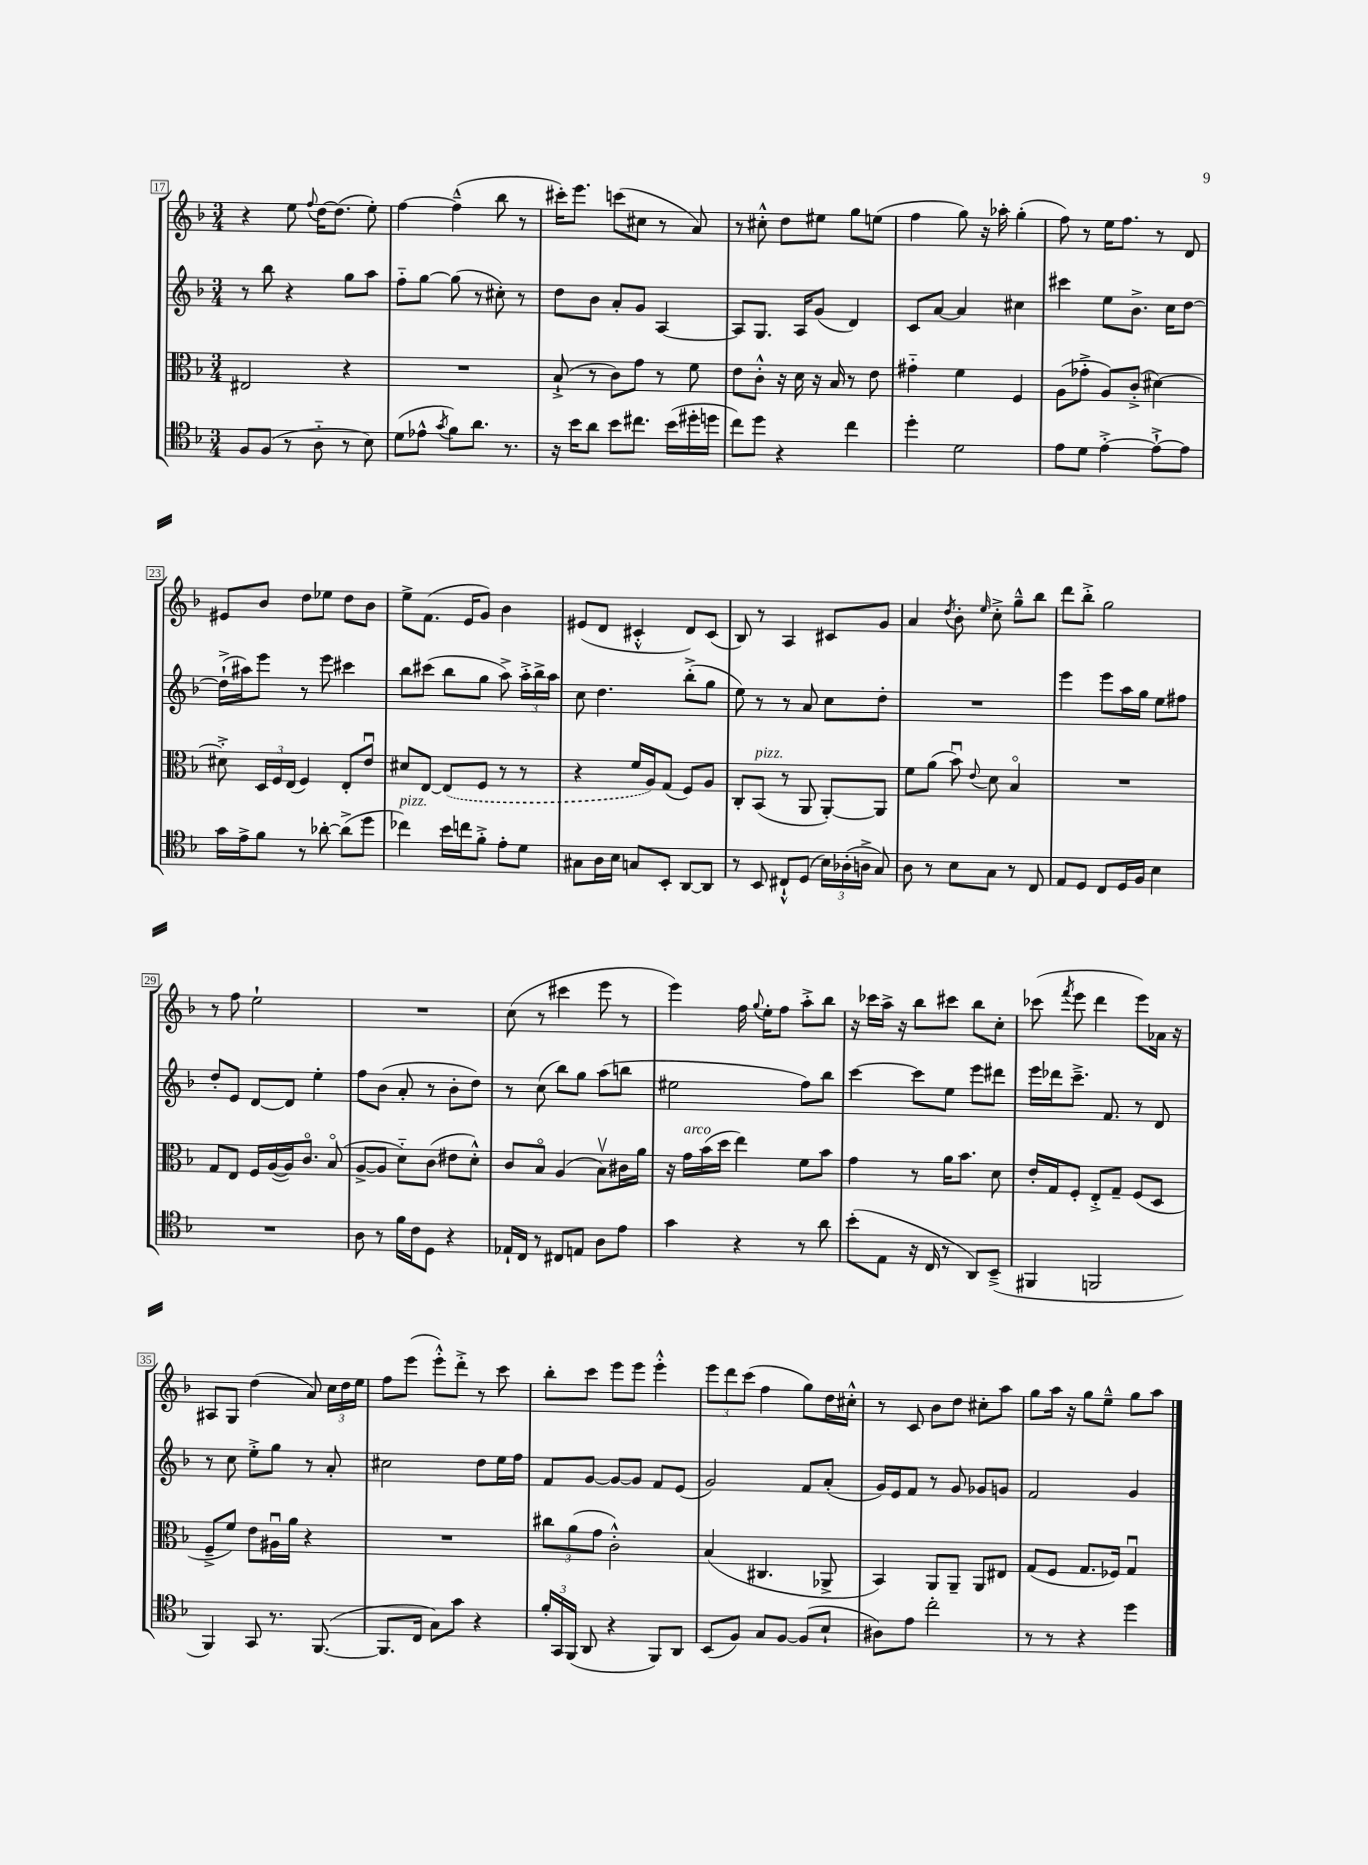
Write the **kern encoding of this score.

**kern	**kern	**kern	**kern
*part4	*part3	*part2	*part1
*staff4	*staff3	*staff2	*staff1
*clefC4	*clefC3	*clefG2	*clefG2
*k[b-]	*k[b-]	*k[b-]	*k[b-]
*M3/4	*M3/4	*M3/4	*M3/4
=17	=17	=17	=17
8F/L	2E#X/	8r	4r
(8F/J	.	8bb-\	.
8r	.	4r	8ee\
.	.	.	8qqff/
8A\	.	.	[16dd\KL
.	.	.	(8.dd\J]
8r	4r	8gg\L	.
8B-\)	.	8aa\J	8ee'\)
=18	=18	=18	=18
(8d\L	2.r	8ff\L	[4ff\
8e-X^^\J	.	[8gg\J	.
8qg/	.	.	.
8f\L)	.	(8gg\]	(4ff~^^\]
8.a\J	.	8r	.
.	.	8cc#X'\)	8bb-\
8.r	.	.	.
.	.	8r	8r
=19	=19	=19	=19
16r	(8B-`^/	8dd\L	16ccc#X'\KL)
16b-\KL	.	.	8.eee\J
8a\J	8r	8b-\J	.
8b-\L	8c\L)	8a'/L	(8cccn\L
8.cc#X\J	8g\J	8g/J	8cc#X\J
.	8r	[4A/	8r
(16b-\LL	.	.	.
16dd#X'\	8f\	.	8a/)
16ddn\JJ	.	.	.
=20	=20	=20	=20
8cc\L)	8e\L	8A/L]	8r
8dd\J	8c'^^\J	8.G/J	8cc#X'^^\
4r	16r	.	8dd\L
.	16d\	16A/KL	.
.	16r	(8g/J	8ee#X\J
.	16B-/	.	.
4cc\	8r	4d/)	8gg\L
.	8e\	.	(8een\J
=21	=21	=21	=21
4dd'\	4g#X\	8c/L	4ff\
.	.	[8a/J	.
2d\	4f\	4a/]	8gg\)
.	.	.	16r
.	.	.	16aa-X'\
.	4F/	4cc#X\	(4gg'\
=22	=22	=22	=22
8e\L	(8A\L	4ccc#X\	8ff\)
8d\J	8g-X'^\J	.	8r
[4e'^\	8A/L)	8ee\L	16ee\KL
.	.	.	8.ff\J
.	(8c'^/J	8.b-^\J	.
8e`^\L_	[4d#X\)	.	8r
.	.	16cc\KL	.
8e\J]	.	[8dd\J	8d/
!!LO:LB:g=z
=23	=23	=23	=23
16g\LL	8d#X'^\]	(16dd`^\LL]	8e#X/L
16e^\J	.	16aa#X\J)	.
8f\J	24D/LL	8eee\J	8b-/J
.	24F/	.	.
.	(24E/JJ	.	.
8r	4F/)	8r	8dd\L
[8a-X'\	.	8eee\	8ee-X\J
(8a-^\L]	8E'/L	4ccc#X\	8dd\L
8dd\J	8eu/J	.	8b-\J
=24	=24	=24	=24
!LO:TX:a:i:t=pizz.	!	!	!
4cc-X\)	8d#X/L	8bb-\L	8ee^\L
.	[8E/J	(8ccc#X\J	(8.f\J
16b-\LL	(8E/L]	8bb-\L	.
16ccn\J	.	.	16e/KL
8f'^\J	8F/J	8gg\J	8g/J)
8e'\L	8r	8aa^\)	4b-\
8d\J	8r	24aa'^\LL	.
.	.	24bb-^\	.
.	.	24aa\JJ	.
=25	=25	=25	=25
8G#X\L	4r	8cc\	(8e#X/L
16A\L	.	4.dd\	8d/J
16B-\JJ	.	.	.
8Gn/L	16f/LL	.	4c#X'^^/
.	16A/J)	.	.
8BB-'/J	(8G/J	.	.
[8AA/L	8F/L)	(8bb-'^\L	8d/L)
8AA/J]	8A/J	8gg\J	(8c#/J
=26	=26	=26	=26
8r	8C'/L	8ee\)	8B-/)
!	!LO:TX:a:i:t=pizz.	!	!
8BB-/	(8BB-/J	8r	8r
8C#X`^^/L	8r	8r	4A/
(8D/J	8AA/	8a/	.
24B-\LL)	[8AA'/L)	8cc\L	8c#X/L
(24A-X'\	.	.	.
24An^\JJ	.	.	.
8G/)	8AA/J]	8dd'\J	8g/J
=27	=27	=27	=27
8A\	8f\L	2.r	4a/
8r	(8a\J	.	.
.	.	.	8qdd/
8B-\L	8b-u\)	.	8b-'\
.	8qqe/	.	16qqee/
8G\J	8d\	.	8cc'^\
8r	4B-/	.	8gg~^^\L
8C/	.	.	8bb-\J
=28	=28	=28	=28
8E/L	2.r	4eee\	8ddd\L
8D/J	.	.	8bb-'^\J
8C/L	.	8eee\L	2gg\
16D/L	.	16aa\L	.
16F/JJ	.	16gg\JJ	.
4B-\	.	8ee\L	.
.	.	8ff#X\J	.
!!LO:LB:g=z
=29	=29	=29	=29
2.r	8G/L	8dd'/L	8r
.	8E/J	8e/J	8ff\
.	16F/LL	[8d/L	2ee`\
.	([16A/	.	.
.	16A/J])	8d/J]	.
.	8.c/J	.	.
.	.	4ee'\	.
.	(8B-/	.	.
=30	=30	=30	=30
8A\	[8A^/L	8ff\L	2.r
8r	8A/J]	(8b-\J	.
16f\LL	8d\L)	8a'/	.
16c\J	.	.	.
8D\J	(8c\J	8r	.
4r	8e#X\L	8b-'\L	.
.	8d'^^\J)	8dd\J)	.
=31	=31	=31	=31
16E-X`/LL	8c/L	8r	(8cc\
16C/JJ	.	.	.
8r	8B-/J	(8cc\	8r
8C#X/L	(4A/	8bb-\L)	4ccc#X\
8En/J	.	8gg\J	.
8A\L	8B-v\L)	(8aa\L	8eee\
8e\J	16c#X\L	8bbn\J	8r
.	16a\JJ	.	.
=32	=32	=32	=32
4g\	16r	2ee#X\	4eee\)
!	!LO:TX:a:i:t=arco	!	!
.	16g\LL	.	.
.	(16b-\	.	.
.	16dd\JJ	.	.
4r	4ee\)	.	16ff\
.	.	.	8qqgg/
.	.	.	16ee'\KL
.	.	.	8ff\J
8r	8f\L	8ff\L)	8aa'^\L
8a\	8b-\J	8bb-\J	8bb-\J
=33	=33	=33	=33
(8b-'\L	4g\	[4ccc\	16r
.	.	.	16ccc-X\LL
8E\J	.	.	16aa^\JJ
.	.	.	16r
16r	8r	8ccc\L]	8bb-\L
16C/	.	.	.
8r	16a\KL	8ee\J	8ccc#X\J
.	8.b-\J	.	.
8AA/L)	.	8eee\L	8bb-\L
(8BB-~^/J	8d\	8ddd#X\J	8cc'\J
=34	=34	=34	=34
4FF#X/	16e'/LL	16eee\LL	(8ccc-X\
.	16G/J	16ddd-X\J	.
.	.	.	8qfff/
.	8F'/J	8.ccc~^\J	8eee\
2FFn/	8E'^/L	.	4ddd\
.	.	8.f/	.
.	8G~/J	.	.
.	(8F/L	8r	8eee\L)
.	8D/J	8d/	16a-X\Jk
.	.	.	16r
!!LO:LB:g=z
=35	=35	=35	=35
4FF/)	8F~^/L	8r	8A#X/L
.	8f/J)	8cc\	8G/J
8GG/	8e\L	8ee'^\L	(4dd\
8.r	16A#Xu\L	8gg\J	.
.	16a\JJ	.	.
.	4r	8r	8a/)
([8.FF/	.	.	.
.	.	8a'/	24cc\LL
.	.	.	24dd\
.	.	.	24ee\JJ
=36	=36	=36	=36
8.FF/L]	2.r	2cc#X\	8ff\L
.	.	.	(8eee\J
16C/Jk	.	.	.
8G\L)	.	.	8eee'^^\L)
8g\J	.	.	8ddd'^\J
4r	.	8dd\L	8r
.	.	16ee\L	8ccc\
.	.	16ff\JJ	.
=37	=37	=37	=37
24f'/LL	12cc#X\L	8f/L	8bb-'\L
24GG/	.	.	.
(24FF/JJ	(12a\	.	.
8AA/	.	[8g/J	8ccc\J
.	12g\J	.	.
4r	2c'^^\)	8g/L_	8eee\L
.	.	8g/J]	8eee\J
8FF/L)	.	8f/L	4eee'^^\
8AA/J	.	(8e/J	.
=38	=38	=38	=38
(8BB-/L	(4B-/	2g/)	12eee\L
.	.	.	12ddd\
8F/J)	.	.	.
.	.	.	(12ccc\J
8G/L	4.C#X/	.	4ff\
[8F/J	.	.	.
(8F/L]	.	8f/L	8gg\L)
8B-`/J	8AA-X^/	(8a'/J	16dd\L
.	.	.	16cc#X'^^\JJ
=39	=39	=39	=39
8A#X\L)	4BB-/)	16g/LL)	8r
.	.	16e/J	.
8e\J	.	8f/J	8c/
2cc'\	8AA/L	8r	8b-\L
.	8AA~/J	8g/	8dd\J
.	8AA/L	8g-X/L	8cc#X'\L
.	8E#X/J	8gn/J	8aa\J
=40	=40	=40	=40
8r	(8G/L	2f/	8gg\L
8r	8F/J	.	16aa\Jk
.	.	.	16r
4r	8.G/L	.	8gg\L
.	.	.	8ee~^^\J
.	16F-X/Jk)	.	.
4dd\	4Gu/	4g/	8gg\L
.	.	.	8aa\J
==	==	==	==
*-	*-	*-	*-
